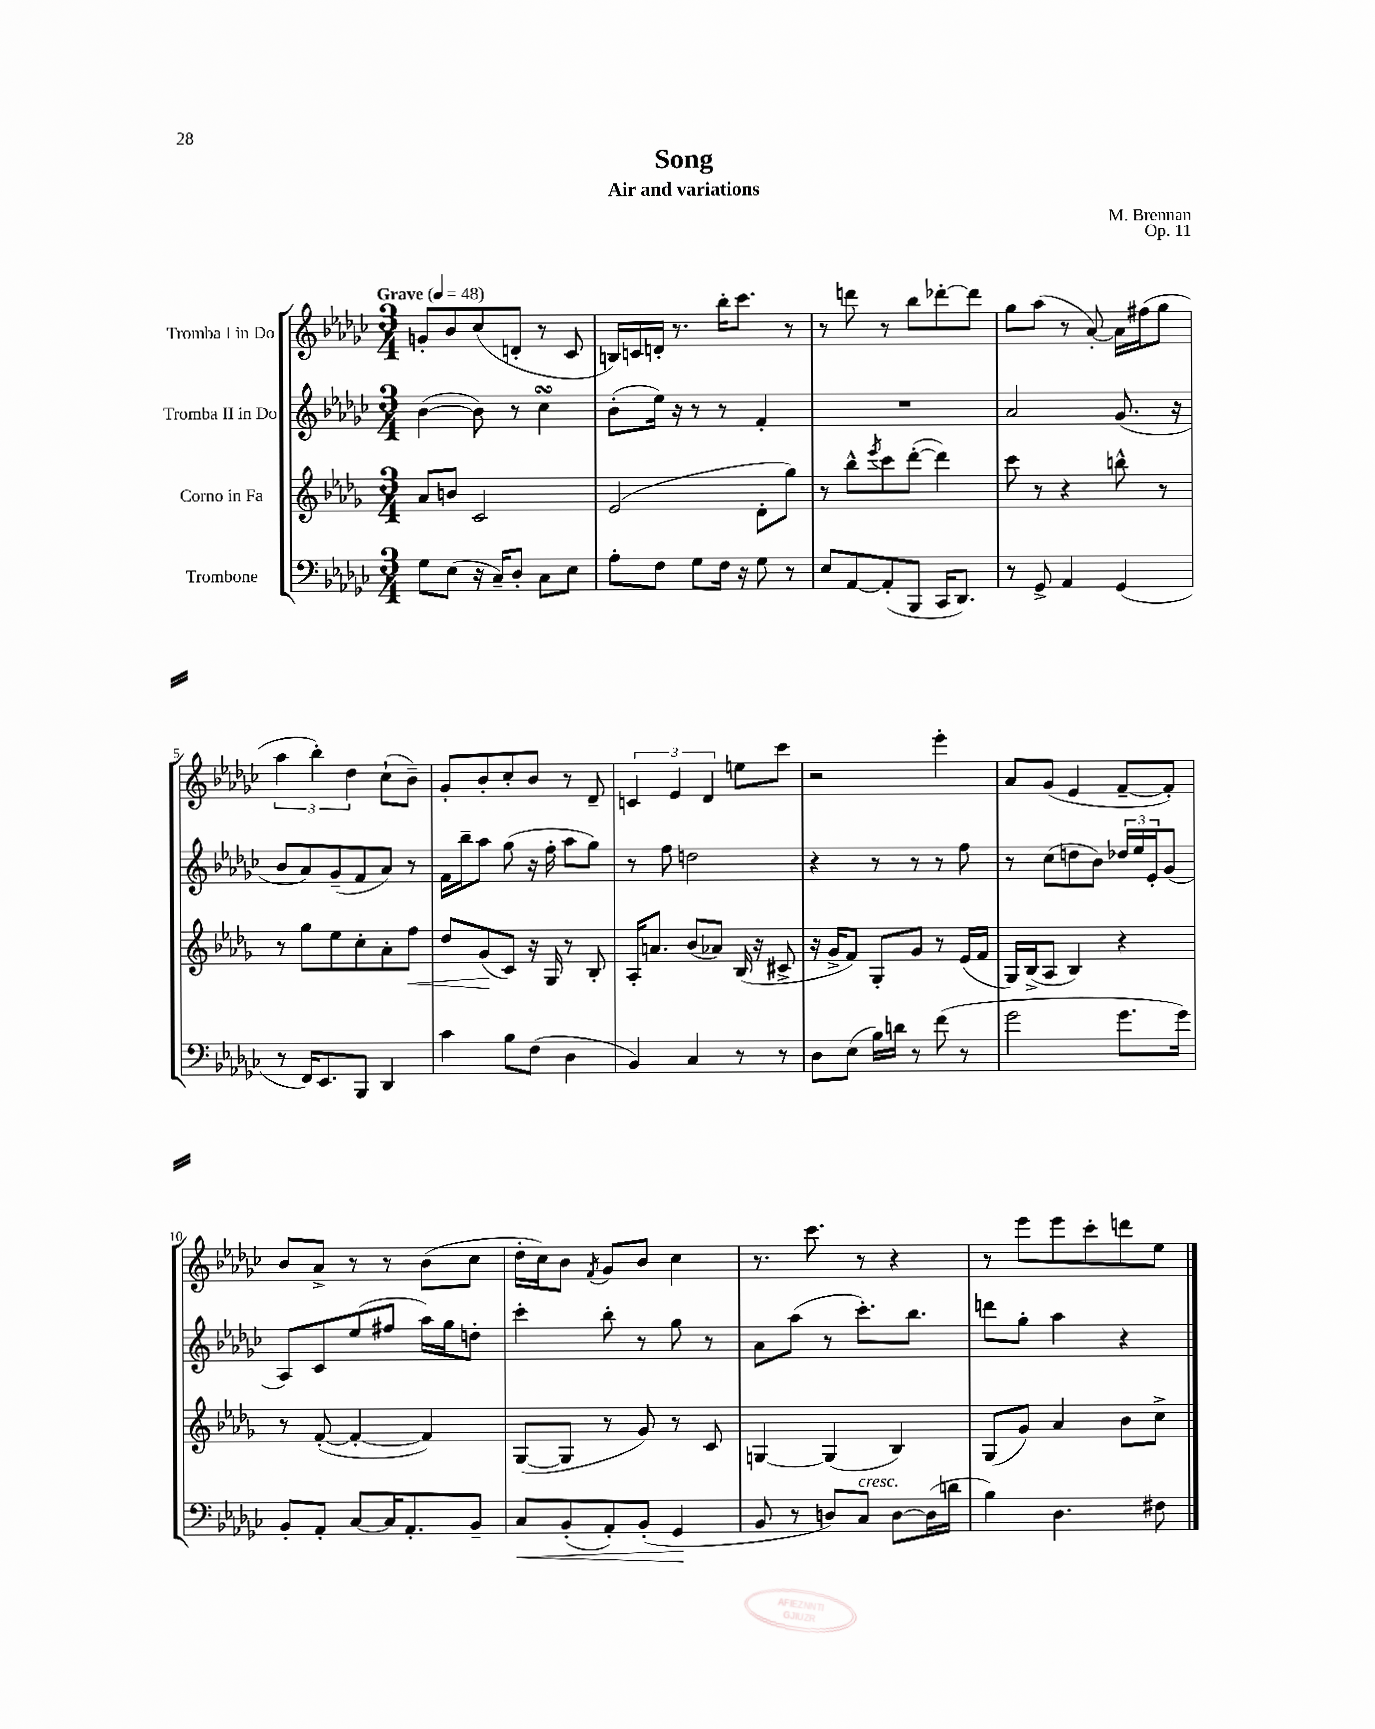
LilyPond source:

\header { title = "Song" composer = "M. Brennan" subtitle = "Air and variations" opus = "Op. 11" }
<<
\new StaffGroup <<
\new Staff = "s0" \with { instrumentName = "Tromba I in Do" } {
    \clef treble \key ges \major \numericTimeSignature \time 3/4 \tempo "Grave" 4 = 48
    g'8-. bes'8 ces''8( d'8-. r8 ces'8 |
    b16) c'16 d'16-. r8. bes''16-. ces'''8. r8 |
    r8 d'''8 r8 bes''8 des'''8~-. des'''8 |
    ges''8 aes''8( r8 aes'8~-.) aes'16 fis''16( ges''8 |
    \tuplet 3/2 { aes''4 bes''4-.) des''4 } ces''8-!( bes'8--) |
    ges'8-. bes'8-. ces''8-. bes'8 r8 des'8-- |
    \tuplet 3/2 { c'4 ees'4 des'4 } e''8 ces'''8 |
    r2 ees'''4-. |
    aes'8 ges'8( ees'4 f'8~-- f'8-.) |
    bes'8 aes'8-> r8 r8 bes'8( ces''8 |
    des''16-. ces''16) bes'8 \acciaccatura { f'8 } ges'8 bes'8 ces''4 |
    r8. ces'''8. r8 r4 |
    r8 ees'''8 ees'''8 ces'''8-. d'''8 ees''8 \bar "|." |
}
\new Staff = "s1" \with { instrumentName = "Tromba II in Do" } {
    \clef treble \key ges \major \numericTimeSignature \time 3/4
    bes'4~( bes'8) r8 ces''4\turn |
    bes'8-.( ees''16) r16 r8 r8 f'4-. |
    R2. |
    aes'2 ges'8.( r16 |
    bes'8 aes'8) ges'8--( f'8 aes'8) r8 |
    f'16 bes''16-- aes''8 ges''8( r16 f''16-. aes''8 ges''8) |
    r8 f''8 d''2 |
    r4 r8 r8 r8 f''8 |
    r8 ces''8( d''8 bes'8) \tuplet 3/2 { des''16 ees''16 ees'16-. } ges'8( |
    aes8) ces'8 ees''8( fis''8 aes''16) ges''16 d''8-. |
    ces'''4-. bes''8-. r8 ges''8 r8 |
    aes'8 aes''8( r8 ces'''8.-.) bes''8. |
    d'''8 ges''8-. aes''4 r4 \bar "|." |
}
\new Staff = "s2" \with { instrumentName = "Corno in Fa" } {
    \clef treble \key des \major \numericTimeSignature \time 3/4
    aes'8 b'8 c'2 |
    ees'2( des'8-. ges''8) |
    r8 bes''8-^ \acciaccatura { ees'''8 } c'''8 des'''8~-.( des'''4) |
    c'''8 r8 r4 b''8-^ r8 |
    r8 ges''8 ees''8 c''8-. aes'8-. f''8\< |
    des''8 ges'8\!( c'8) r16 ges16 r8 bes8-. |
    aes16-. a'8. bes'8( aes'8) bes16( r16 cis'8-> |
    r16 ges'16-> f'8) ges8-. ges'8 r8 ees'16( f'16 |
    ges16) bes16->( aes8 bes4) r4 |
    r8 f'8~-.( f'4~-. f'4) |
    ges8~( ges8 r8 ges'8) r8 c'8 |
    g4~ g4( bes4) |
    ges8( ges'8) aes'4 bes'8 c''8-> \bar "|." |
}
\new Staff = "s3" \with { instrumentName = "Trombone" } {
    \clef bass \key ges \major \numericTimeSignature \time 3/4
    ges8 ees8( r16 ces16--) des8-. ces8 ees8 |
    aes8-. f8 ges8 f16 r16 ges8 r8 |
    ees8 aes,8~ aes,8-.( bes,,8 ces,16 des,8.) |
    r8 ges,8-> aes,4 ges,4( |
    r8 f,16) ees,8. bes,,8 des,4 |
    ces'4 bes8 f8( des4 |
    bes,4) ces4 r8 r8 |
    des8 ees8( bes16) d'16 r8 f'8( r8 |
    ges'2 ges'8. ges'16) |
    bes,8-. aes,8-. ces8~ ces16 aes,8.-. bes,8-- |
    ces8\< bes,8-.( aes,8-.) bes,8-.( ges,4\! |
    bes,8 r8 d8) ces8^\markup { \italic "cresc." } d8~ d16( d'16 |
    bes4) des4. fis8 \bar "|." |
}
>>
>>
